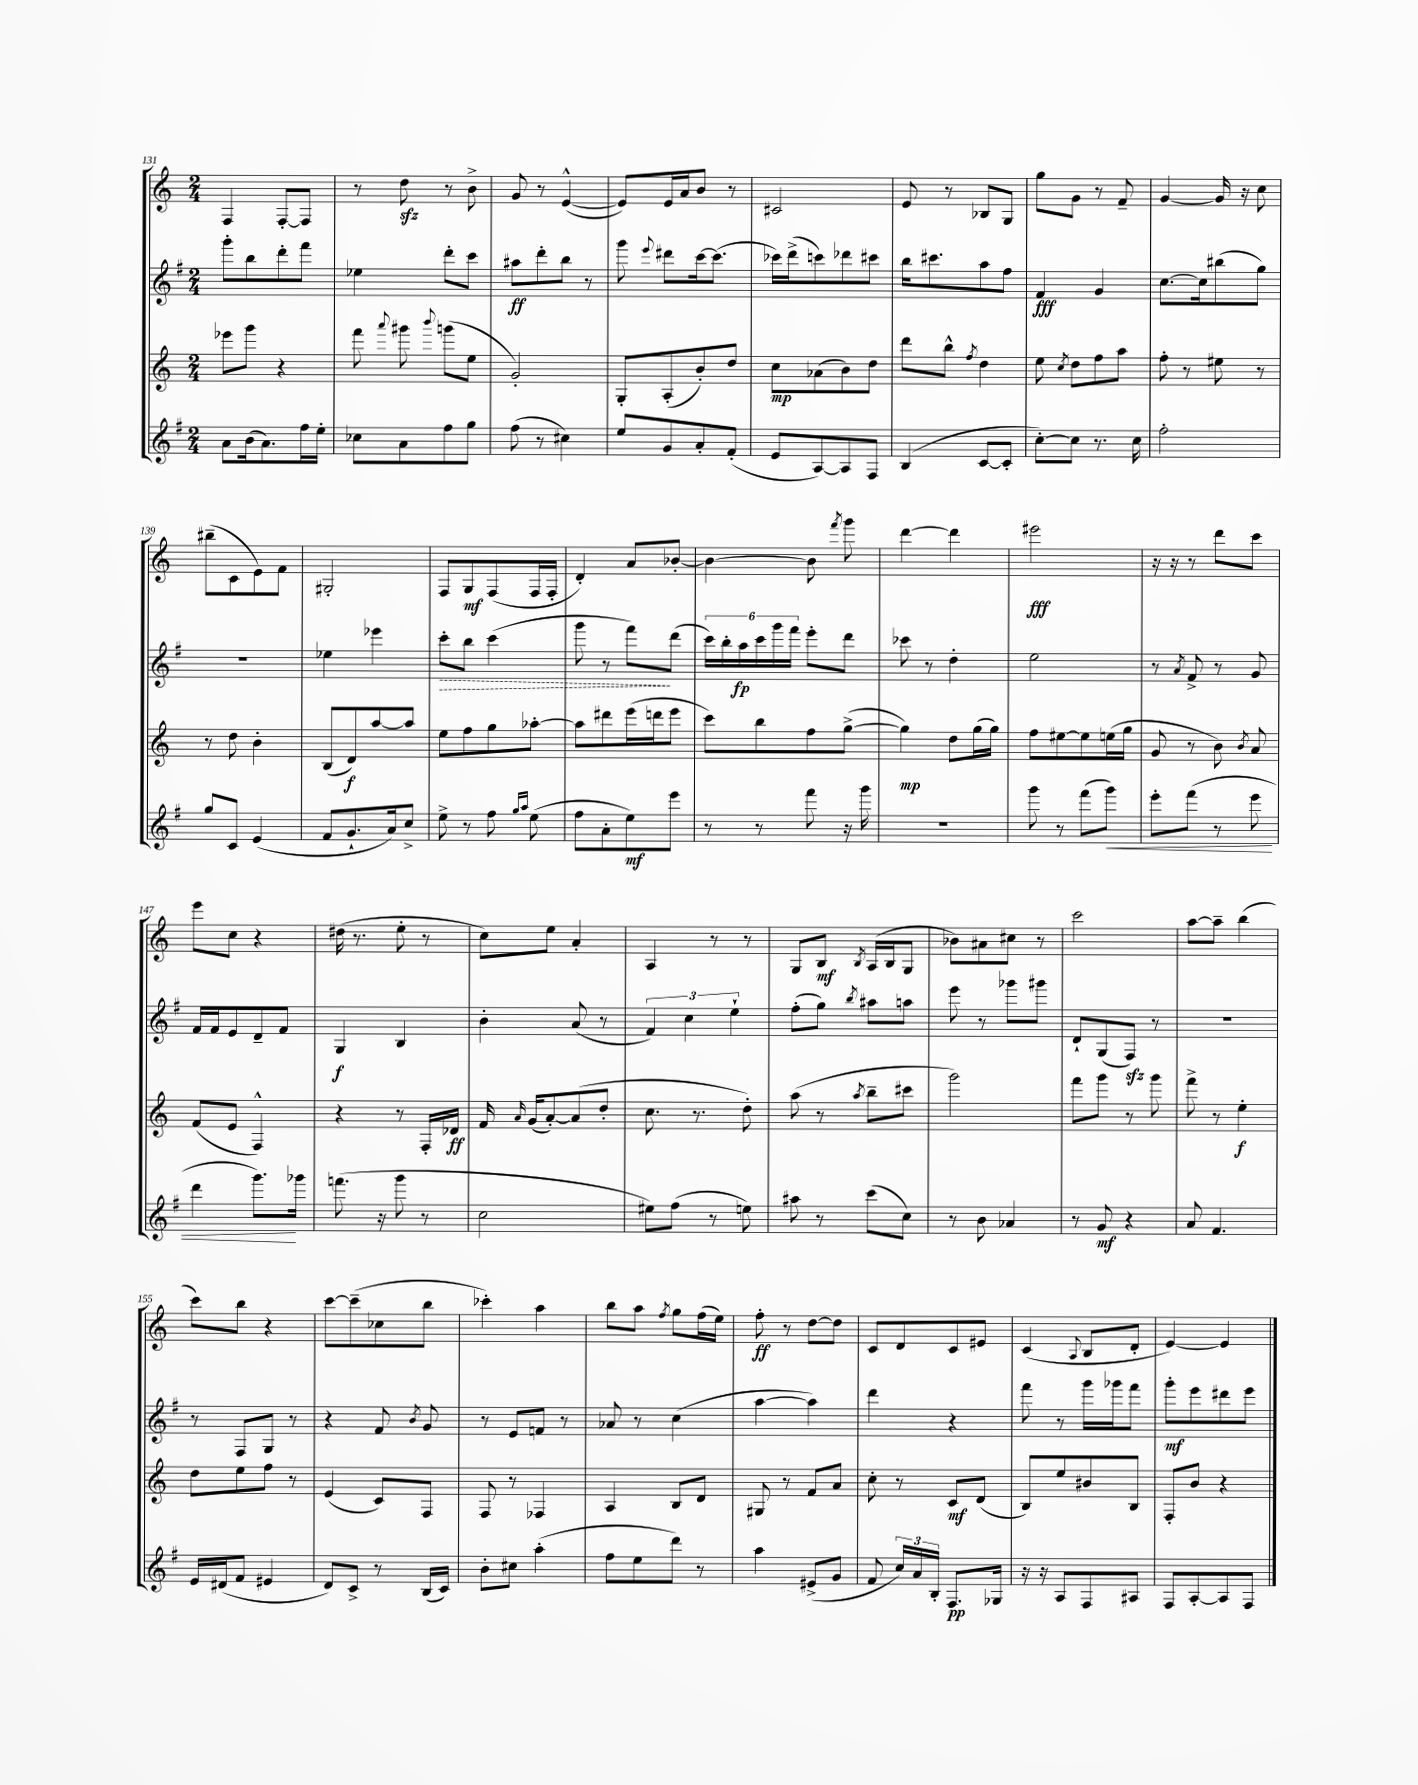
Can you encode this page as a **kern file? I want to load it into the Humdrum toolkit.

**kern	**dynam	**kern	**dynam	**kern	**dynam	**kern	**dynam
*part4	*part4	*part3	*part3	*part2	*part2	*part1	*part1
*staff4	*staff4	*staff3	*staff3	*staff2	*staff2	*staff1	*staff1
*clefG2	*	*clefG2	*	*clefG2	*	*clefG2	*
*k[f#]	*	*k[]	*	*k[f#]	*	*k[]	*
*M2/4	*	*M2/4	*	*M2/4	*	*M2/4	*
=131	=131	=131	=131	=131	=131	=131	=131
8a\L	.	8eee-X\L	.	8ggg'\L	.	4F/	.
(16b\k	.	8ggg\J	.	8bb\	.	.	.
8.a\)	.	.	.	.	.	.	.
.	.	4r	.	8ddd'\	.	[8F'/L	.
16ff#\L	.	.	.	8fff#\J	.	8F/J]	.
16ee'\JJ	.	.	.	.	.	.	.
=132	=132	=132	=132	=132	=132	=132	=132
8cc-X\L	.	8fff\	.	4ee-X\	.	8r	.
.	.	8qqaaa/	.	.	.	.	.
8a\	.	8ggg#X\	.	.	.	8ddzz\	.
.	.	8qqbbb/	.	.	.	.	.
8ff#\	.	(8gggn\L	.	8ddd'\L	.	8r	.
8gg\J	.	8ee\J	.	8ccc\J	.	8b^\	.
=133	=133	=133	=133	=133	=133	=133	=133
(8ff#\	.	2g'/)	.	8aa#X\L	ff	8g/	.
8r	.	.	.	8ddd'\	.	8r	.
4cc#X\)	.	.	.	8bb\J	.	([4e^^/	.
.	.	.	.	8r	.	.	.
=134	=134	=134	=134	=134	=134	=134	=134
8ee/L	.	8G'/L	.	8ggg\	.	8e/L])	.
.	.	.	.	8qqeee/	.	.	.
8g/	.	(8A'/	.	8ddd#X\L	.	16e/L	.
.	.	.	.	.	.	16a/J	.
8a'/	.	8b'/)	.	[16ccc\k	.	8b/J	.
.	.	.	.	(8.ccc\J]	.	.	.
(8f#'/J	.	8dd/J	.	.	.	8r	.
=135	=135	=135	=135	=135	=135	=135	=135
8e/L	.	8cc\L	mp	16ccc-X\LL)	.	2c#X/	.
.	.	.	.	(16ddd^\J	.	.	.
[8A/)	.	(8a-X\	.	8cccn\)	.	.	.
8A/]	.	8b\)	.	8ddd-X\	.	.	.
8F#/J	.	8dd\J	.	8ccc#X\J	.	.	.
=136	=136	=136	=136	=136	=136	=136	=136
(4B/	.	8ddd\L	.	16bb\KL	.	8e/	.
.	.	.	.	8.ccc#X\	.	.	.
.	.	8bb^^\J	.	.	.	8r	.
.	.	8qff/	.	.	.	.	.
[8c/L	.	4dd\	.	8aa\	.	8B-X/L	.
8c'/J]	.	.	.	8ff#\J	.	8G/J	.
=137	=137	=137	=137	=137	=137	=137	=137
[8cc'\L)	.	8ee\	.	4f#/	fff	8gg\L	.
.	.	8qcc/	.	.	.	.	.
8cc\J]	.	8dd\L	.	.	.	8g\J	.
8.r	.	8ff\	.	4g/	.	8r	.
.	.	8aa\J	.	.	.	8f~/	.
16cc\	.	.	.	.	.	.	.
=138	=138	=138	=138	=138	=138	=138	=138
2ff#'\	.	8ff'\	.	[8.cc\L	.	[4g/	.
.	.	8r	.	.	.	.	.
.	.	.	.	16cc\k]	.	.	.
.	.	8ee#X\	.	(8bb#X\	.	16g/]	.
.	.	.	.	.	.	16r	.
.	.	8r	.	8gg\J)	.	8cc\	.
!!LO:LB:g=z
=139	=139	=139	=139	=139	=139	=139	=139
8gg/L	.	8r	.	2r	.	(8bb#X~\L	.
8c/J	.	8dd\	.	.	.	8c\	.
(4e/	.	4b'\	.	.	.	8e\)	.
.	.	.	.	.	.	8f\J	.
=140	=140	=140	=140	=140	=140	=140	=140
8f#/L	.	(8B/L	.	4ee-X\	.	2G#X'/	.
8.g`/	.	8d/)	f	.	.	.	.
.	.	[8aa/	.	4eee-X\	.	.	.
16a/k)	.	.	.	.	.	.	.
8cc^/J	.	8aa/J]	.	.	.	.	.
=141	=141	=141	=141	=141	=141	=141	=141
!	!	!	!	!	!LO:HP:b	!	!
8ee^\	.	8ee\L	.	8ccc'\L	>	8F/L	.
8r	.	8ff\	.	8bb\J	.	8G/	mf
8ff#\	.	8gg\	.	(4ccc\	.	(8F/	.
16qqgg/LL	.	.	.	.	.	.	.
16qqaa/JJ	.	.	.	.	.	.	.
(8ee\	.	[8aa-X'\J	.	.	.	16F/L	.
.	.	.	.	.	.	16F'/JJ	.
=142	=142	=142	=142	=142	=142	=142	=142
8ff#\L	.	8aa-\L]	.	8ggg\	.	4d'/)	.
8a'\	.	8ddd#X\	.	8r	.	.	.
8ee\)	mf	(16eee\L	.	8fff#\L)	.	8a/L	.
.	.	16dddn\J	.	.	.	.	.
8eee\J	.	8eee\J	.	(8ddd\J	]	[8b-X'/J	.
=143	=143	=143	=143	=143	=143	=143	=143
8r	.	8ccc\L)	.	24ccc\LL)	.	4b-\_	.
.	.	.	.	24bb'\	.	.	.
.	.	.	.	24aa\	fp	.	.
8r	.	8bb\	.	24ccc\	.	.	.
.	.	.	.	24ggg\	.	.	.
.	.	.	.	24fff#\JJ	.	.	.
8fff#\	.	8ff\	.	8eee'\L	.	8b-\]	.
.	.	.	.	.	.	8qfff/	.
16r	.	([8gg^\J	.	8ddd\J	.	8ggg\	.
16ggg\	.	.	.	.	.	.	.
=144	=144	=144	=144	=144	=144	=144	=144
2r	.	4gg\])	mp	8ccc-X\	.	[4ddd\	.
.	.	.	.	8r	.	.	.
.	.	8dd\L	.	4dd'\	.	4ddd\]	.
.	.	(16gg\L	.	.	.	.	.
.	.	16gg\JJ)	.	.	.	.	.
=145	=145	=145	=145	=145	=145	=145	=145
8ggg\	.	8ff\L	.	2ee\	.	2eee#X\	fff
8r	.	[8ee#X\	.	.	.	.	.
(8fff#\L	.	8ee#\]	.	.	.	.	.
!	!LO:HP:b	!	!	!	!	!	!
8ggg\J)	<	(16een\L	.	.	.	.	.
.	.	16gg\JJ	.	.	.	.	.
=146	=146	=146	=146	=146	=146	=146	=146
8eee'\L	.	8g/	.	8r	.	16r	.
.	.	.	.	.	.	16r	.
.	.	.	.	8qa/	.	.	.
(8fff#\J	.	8r	.	8f#^/	.	8r	.
8r	.	8b\)	.	8r	.	8ddd\L	.
.	.	8qb/	.	.	.	.	.
8eee\	.	8a/	.	8g/	.	8ccc\J	.
!!LO:LB:g=z
=147	=147	=147	=147	=147	=147	=147	=147
4ddd\	.	(8f/L	.	16f#/LL	.	8eee\L	.
.	.	.	.	16f#/J	.	.	.
.	.	8e/J	.	8e/	.	8cc\J	.
8.ggg\L)	.	4F^^/)	.	8d~/	.	4r	.
.	.	.	.	8f#/J	.	.	.
16ggg-X\Jk	[	.	.	.	.	.	.
=148	=148	=148	=148	=148	=148	=148	=148
(8.fffn\	.	4r	.	4G/	f	(16dd#X\	.
.	.	.	.	.	.	8.r	.
16r	.	.	.	.	.	.	.
8ggg\	.	8r	.	4B/	.	8ee'\	.
8r	.	16F'/LL	.	.	.	8r	.
.	.	16d-X/JJ	ff	.	.	.	.
=149	=149	=149	=149	=149	=149	=149	=149
2cc\	.	16f/	.	4b'\	.	8cc\L)	.
.	.	16qqa/	.	.	.	.	.
.	.	(16g/KL	.	.	.	.	.
.	.	[8a'/)	.	.	.	8ee\J	.
.	.	(8a/]	.	(8a/	.	4a'/	.
.	.	8dd'/J	.	8r	.	.	.
=150	=150	=150	=150	=150	=150	=150	=150
8ee#X\L)	.	8.cc\	.	6f#/)	.	4A/	.
(8ff#\J	.	.	.	.	.	.	.
.	.	.	.	6cc\	.	.	.
.	.	8.r	.	.	.	.	.
8r	.	.	.	.	.	8r	.
.	.	.	.	6ee`\	.	.	.
8een\)	.	8dd'\)	.	.	.	8r	.
=151	=151	=151	=151	=151	=151	=151	=151
8aa#X\	.	(8aa\	.	(8ff#'\L	.	8G/L	.
8r	.	8r	.	8gg\J)	.	8B/J	mf
.	.	8qaa/	.	8qbb/	.	8qB/	.
(8ccc\L	.	8bb~\L	.	8aa#X\L	.	(16A/LL	.
.	.	.	.	.	.	16B/J	.
8cc\J)	.	8ccc#X\J	.	8aan\J	.	8G/J	.
=152	=152	=152	=152	=152	=152	=152	=152
8r	.	2ggg\)	.	8eee\	.	8b-X\L)	.
8b\	.	.	.	8r	.	8a#X\	.
4a-X/	.	.	.	8ggg-X\L	.	8cc#X\J	.
.	.	.	.	8ggg#X\J	.	8r	.
=153	=153	=153	=153	=153	=153	=153	=153
8r	.	8fff\L	.	8d`/L	.	2ccc\	.
8g/	mf	8ggg\J	.	(8G/	.	.	.
4r	.	8r	.	8F#zz/J)	.	.	.
.	.	8ggg\	.	8r	.	.	.
=154	=154	=154	=154	=154	=154	=154	=154
8a/	.	8fff^\	.	2r	.	[8aa\L	.
4.f#/	.	8r	.	.	.	8aa~\J]	.
.	.	4ee'\	f	.	.	(4bb\	.
!!LO:LB:g=z
=155	=155	=155	=155	=155	=155	=155	=155
16e/LL	.	8dd\L	.	8r	.	8ccc\L)	.
(16d#X/J	.	.	.	.	.	.	.
8f#/J	.	8ee\	.	8F#/L	.	8bb\J	.
4e#X/	.	8ff\J	.	8G/J	.	4r	.
.	.	8r	.	8r	.	.	.
=156	=156	=156	=156	=156	=156	=156	=156
8d/L)	.	(4e/	.	4r	.	[8ccc\L	.
8c^/J	.	.	.	.	.	(8ccc~\]	.
8r	.	8c/L)	.	8f#/	.	8cc-X\	.
.	.	.	.	8qb/	.	.	.
(16B/LL	.	8F/J	.	8g/	.	8bb\J	.
16c/JJ)	.	.	.	.	.	.	.
=157	=157	=157	=157	=157	=157	=157	=157
8b'\L	.	8F/	.	8r	.	4ccc-X'\)	.
8cc#X\J	.	8r	.	8e/L	.	.	.
(4aa'\	.	4F-X/	.	8fn/J	.	4aa\	.
.	.	.	.	8r	.	.	.
=158	=158	=158	=158	=158	=158	=158	=158
8ff#\L	.	4A/	.	8a-X/	.	8bb\L	.
8ee\	.	.	.	8r	.	8aa\J	.
.	.	.	.	.	.	8qff/	.
8ddd\J)	.	8B/L	.	(4cc\	.	8gg\L	.
8r	.	8d/J	.	.	.	(16ff\L	.
.	.	.	.	.	.	16ee\JJ)	.
=159	=159	=159	=159	=159	=159	=159	=159
4aa\	.	8G#X/	.	[4aa\	.	8ff'\	ff
.	.	8r	.	.	.	8r	.
(8e#X^/L	.	8f/L	.	4aa\])	.	[8dd\L	.
8g/J	.	8a/J	.	.	.	8dd\J]	.
=160	=160	=160	=160	=160	=160	=160	=160
8f#/	.	8cc'\	.	4ddd\	.	8c/L	.
24cc/LL)	.	8r	.	.	.	8d/	.
24a/	.	.	.	.	.	.	.
24B'/JJ	.	.	.	.	.	.	.
8.F#/L	pp	8c/L	mf	4r	.	8c/	.
.	.	(8d/J	.	.	.	8e#X/J	.
16G-X/Jk	.	.	.	.	.	.	.
=161	=161	=161	=161	=161	=161	=161	=161
16r	.	8B/L)	.	8fff#\	.	(4c/	.
16r	.	.	.	.	.	.	.
8A/L	.	8ee/	.	8r	.	.	.
.	.	.	.	.	.	8qqA/	.
8F#/	.	8b#X/	.	16ggg\LL	.	8B/L	.
.	.	.	.	16ggg-X\J	.	.	.
8A#X/J	.	8B/J	.	8fff#\J	.	8d'/J	.
=162	=162	=162	=162	=162	=162	=162	=162
8F#/L	.	8F'/L	.	8ggg'\L	mf	[4e/)	.
[8A'/	.	8b/J	.	8eee\	.	.	.
8A/]	.	4r	.	8ddd#X\	.	4e/]	.
8F#/J	.	.	.	8eee\J	.	.	.
==	==	==	==	==	==	==	==
*-	*-	*-	*-	*-	*-	*-	*-
